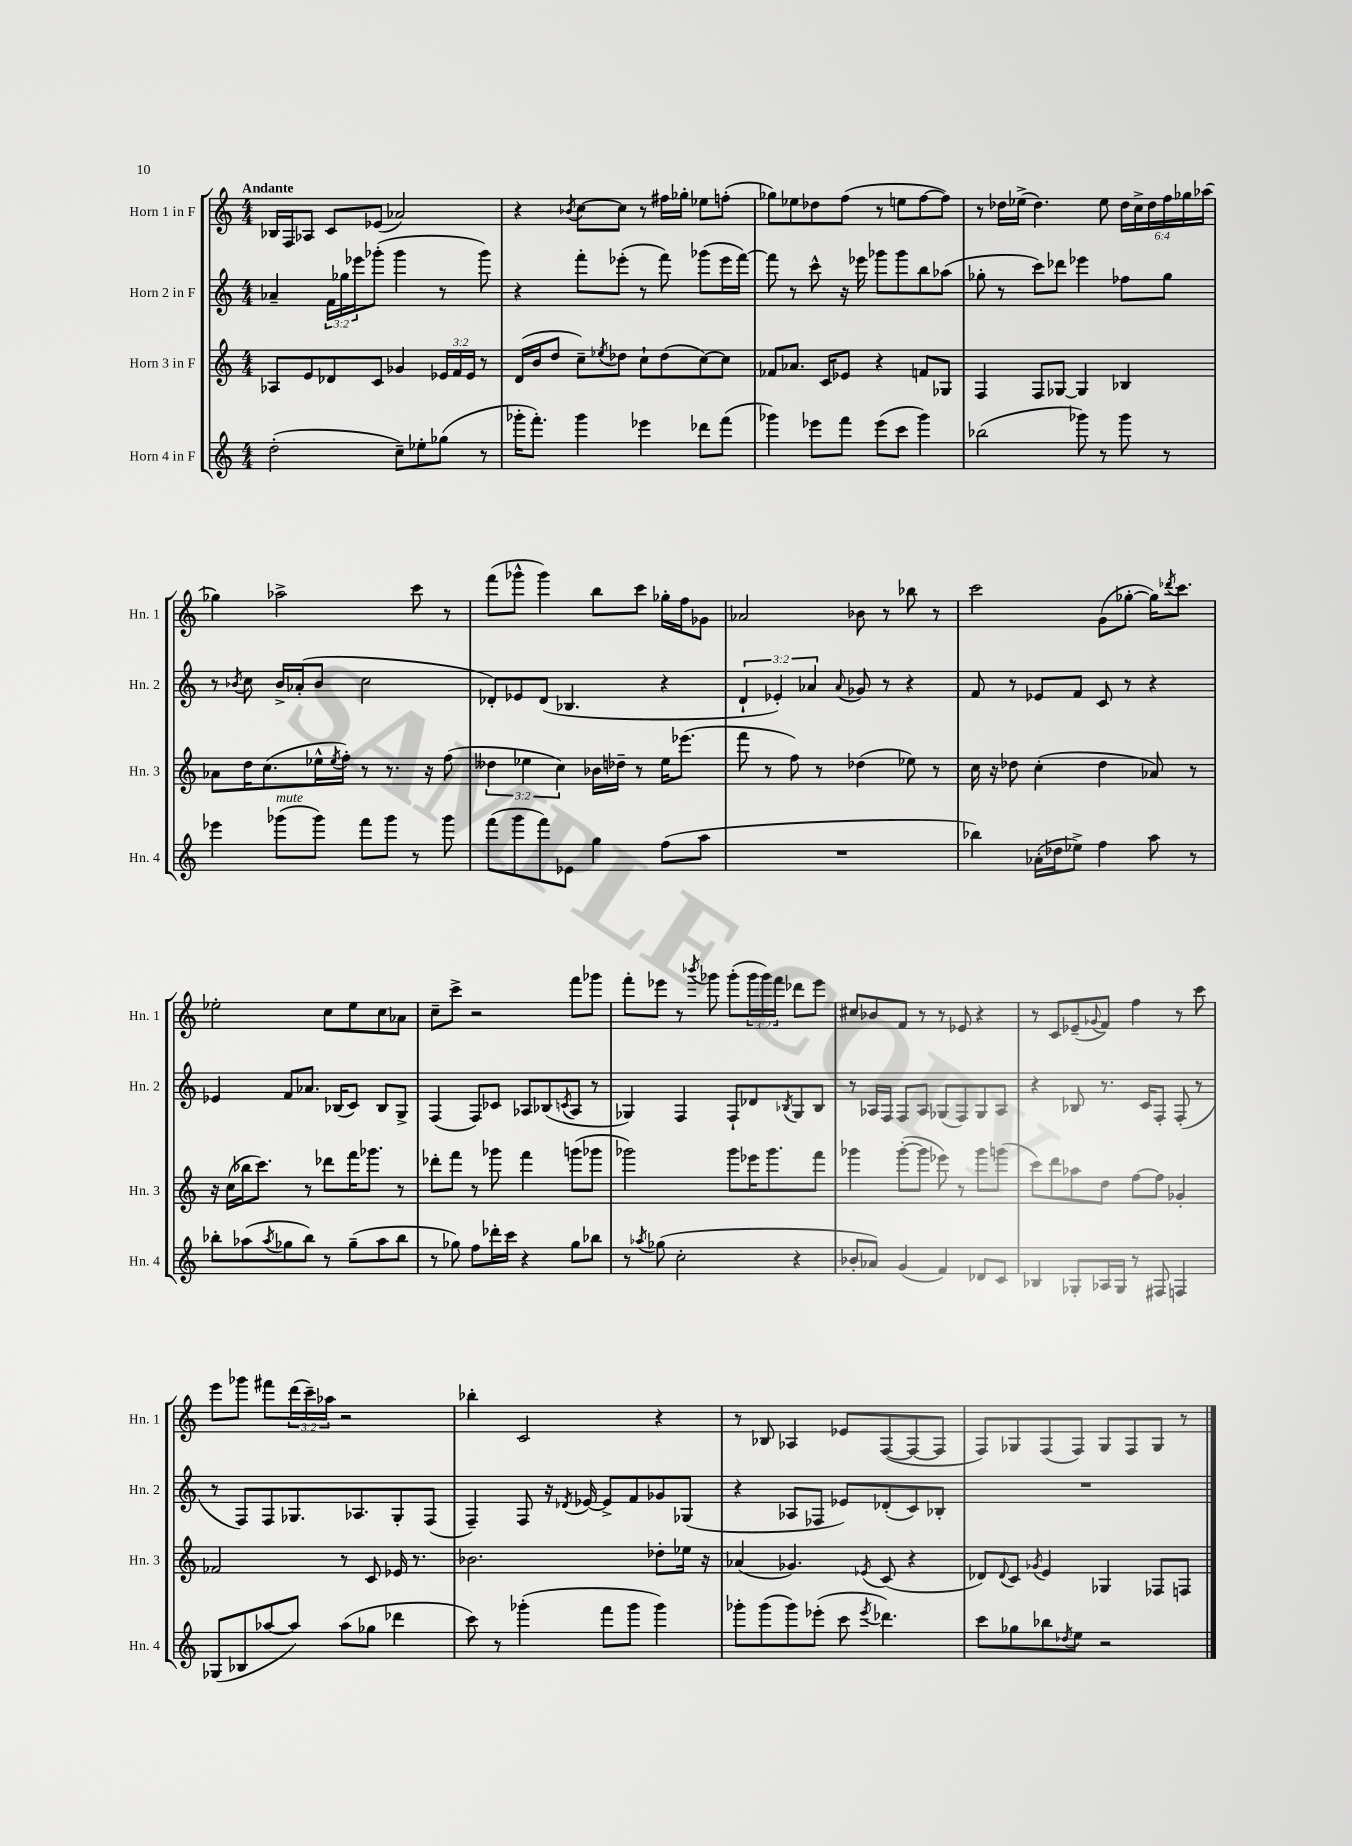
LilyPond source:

<<
\new StaffGroup <<
\new Staff = "s0" \with { instrumentName = "Horn 1 in F" shortInstrumentName = "Hn. 1" } {
    \clef treble \key c \major \numericTimeSignature \time 4/4 \override Staff.TupletNumber.text = #tuplet-number::calc-fraction-text \tempo "Andante"
    bes16 f16 aes8 c'8 ees'8( aes'2) |
    r4 \acciaccatura { bes'8 } c''8~ c''8 r8 fis''16 ges''16-. ees''8 f''8-.( |
    ges''8) ees''8 des''8 f''8( r8 e''8 f''8~ f''8) |
    r8 des''16 ees''16->( des''4.) ees''8 \tuplet 6/4 { des''16 c''16-> des''16 f''16 ges''16 aes''16( } |
    ges''4) aes''2-> c'''8 r8 |
    f'''8( ges'''8-^ ges'''4) b''8 c'''8 ges''16-. f''16 ges'8 |
    aes'2 bes'8 r8 bes''8 r8 |
    c'''2 g'8( ges''8~-. ges''16) \acciaccatura { des'''8 } c'''8. |
    ees''2-. c''8 ees''8 c''8 aes'8 |
    c''8-- c'''8-> r2 f'''8 ges'''8 |
    f'''8-. ees'''8 r8 \acciaccatura { bes'''8 } ges'''8 ges'''8-.( \tuplet 3/2 { ges'''16 ges'''16) f'''16 } des'''8 ees'''8 |
    cis''8 bes'8 f'8 r8 r8 ees'8 r4 |
    r8 c'8 ees'8--( \appoggiatura { ges'8 } f'8) f''4 r8 c'''8 |
    e'''8 ges'''8 fis'''8 \tuplet 3/2 { d'''16( c'''16--) aes''16 } r2 |
    bes''4-. c'2 r4 |
    r8 bes8 aes4 ees'8 f8~( f8~ f8 |
    f8) ges8 f8( f8) ges8 f8 ges8 r8 \bar "|." |
}
\new Staff = "s1" \with { instrumentName = "Horn 2 in F" shortInstrumentName = "Hn. 2" } {
    \clef treble \key c \major \numericTimeSignature \time 4/4 \override Staff.TupletNumber.text = #tuplet-number::calc-fraction-text
    aes'4-- \tuplet 3/2 { f'16 ges''16 ees'''16 } ges'''8-.( ges'''4 r8 ges'''8) |
    r4 f'''8-. ees'''8-.( r8 f'''8) ges'''8( ees'''16 f'''16~) |
    f'''8 r8 c'''8-^ r16 ees'''16 ges'''8 ges'''8 b''8 aes''8( |
    ges''8-. r8 c'''8) des'''8 ees'''4 fes''8 ges''8 |
    r8 \acciaccatura { bes'8 } c''8 bes'16-> aes'16-.( bes'8 c''2 |
    des'8-.) ees'8 des'8( bes4. r4 |
    \tuplet 3/2 { d'4-! ees'4-.) aes'4 } \appoggiatura { aes'8 } ges'8 r8 r4 |
    f'8 r8 ees'8 f'8 c'8 r8 r4 |
    ees'4 f'8 aes'8. bes16( c'8) bes8 g8-> |
    f4( f8) ces'8 aes8 bes8( \acciaccatura { c'8 } aes8 r8 |
    ges4) f4 f8-! des'8 \acciaccatura { bes8 } ges8 bes8 |
    r8 aes16 f16 f8 aes8 ges8( f8) ges8 aes8 |
    r4 bes8 r8. c'16 f8-. f8-.( r8 |
    r8 f8) f8 ges8. aes8. ges8-. f8( |
    f4--) f8 r16 \acciaccatura { des'8 } ees'16~ ees'8-> f'8 ges'8 ges8( |
    r4 aes8 fes8 ees'8) des'8-.( c'8) bes8-. |
    R1 \bar "|." |
}
\new Staff = "s2" \with { instrumentName = "Horn 3 in F" shortInstrumentName = "Hn. 3" } {
    \clef treble \key c \major \numericTimeSignature \time 4/4 \override Staff.TupletNumber.text = #tuplet-number::calc-fraction-text
    aes8 e'8 des'8 c'8 ges'4 \tuplet 3/2 { ees'16 f'16 ees'16 } r8 |
    d'16( b'16 d''8 c''8--) \acciaccatura { ees''8 } des''8 c''8-! des''8( c''8~) c''8 |
    fes'8 aes'8. c'16 ees'8 r4 f'8 ges8 |
    f4 f8 ges8~ ges4 bes4 |
    aes'8 d''16 c''8.( ees''16-^ \acciaccatura { ees''8 } f''16-.) r8 r8. r16 f''8( |
    \tuplet 3/2 { deses''4 ees''4 c''4) } bes'16 des''16-- r8 ees''16 ees'''8.( |
    f'''8 r8 f''8) r8 des''4( ees''8) r8 |
    c''16 r16 des''8 c''4-.( des''4 aes'8) r8 |
    r16 c''16( bes''16 c'''8.) r8 des'''8 f'''16 ges'''8. r8 |
    des'''8-. f'''8 r8 ges'''8 f'''4 g'''8( ges'''8 |
    ges'''2) ges'''8 ees'''16 ges'''8. f'''8 |
    ges'''4 ges'''8~-.( ges'''8 ees'''8) r8 ges'''8 g'''8( |
    c'''8) d'''8 aes''8 d''8 f''8~ f''8 ges'4-. |
    fes'2 r8 c'8 ees'16 r8. |
    bes'2. des''8-. ees''16 r16 |
    aes'4( ges'4.) \acciaccatura { ees'8 } c'8( r4 |
    des'8) \appoggiatura { des'8 } c'8 \acciaccatura { ges'8 } e'4 ges4 fes8 f8 \bar "|." |
}
\new Staff = "s3" \with { instrumentName = "Horn 4 in F" shortInstrumentName = "Hn. 4" } {
    \clef treble \key c \major \numericTimeSignature \time 4/4
    d''2-.( c''8--) ees''8-. ges''8( r8 |
    ges'''16-. f'''8.-.) ges'''4 ees'''4 des'''8 f'''8( |
    ges'''4) ees'''8 f'''8 ees'''8( c'''8 ges'''4) |
    bes''2( ges'''8) r8 ges'''8 r8 |
    ees'''4 ges'''8^\markup { \italic "mute" }( ges'''8) f'''8 ges'''8 r8 ges'''8 |
    f'''8( g'''8 f'''8) ees'8 g''4 f''8( a''8 |
    R1 |
    bes''4) aes'16-.( des''16 ees''8->) f''4 a''8 r8 |
    bes''8-. aes''8( \acciaccatura { aes''8 } ges''8 bes''8) r8 ges''8--( aes''8 bes''8 |
    r8 ges''8) f''8 des'''16-. c'''16 r4 ges''8 bes''8 |
    r8 \acciaccatura { aes''8 } ges''8( c''2-. r4 |
    bes'8-. aes'8) g'4( f'4) des'8 c'8 |
    bes4 ges8-. aes16 ges16 r8 fis8 f4 |
    ges8( bes8 aes''8~ aes''8) aes''8( ges''8 des'''4 |
    c'''8) r8 ges'''4-.( f'''8 ges'''8 ges'''4) |
    ges'''8-. ges'''8( ges'''8) ees'''8-.( c'''8 \acciaccatura { ees'''8 } des'''4.) |
    c'''8 ges''8 bes''8 \acciaccatura { des''8 } e''8 r2 \bar "|." |
}
>>
>>
\layout { \context { \Score \remove "Bar_number_engraver" } }
